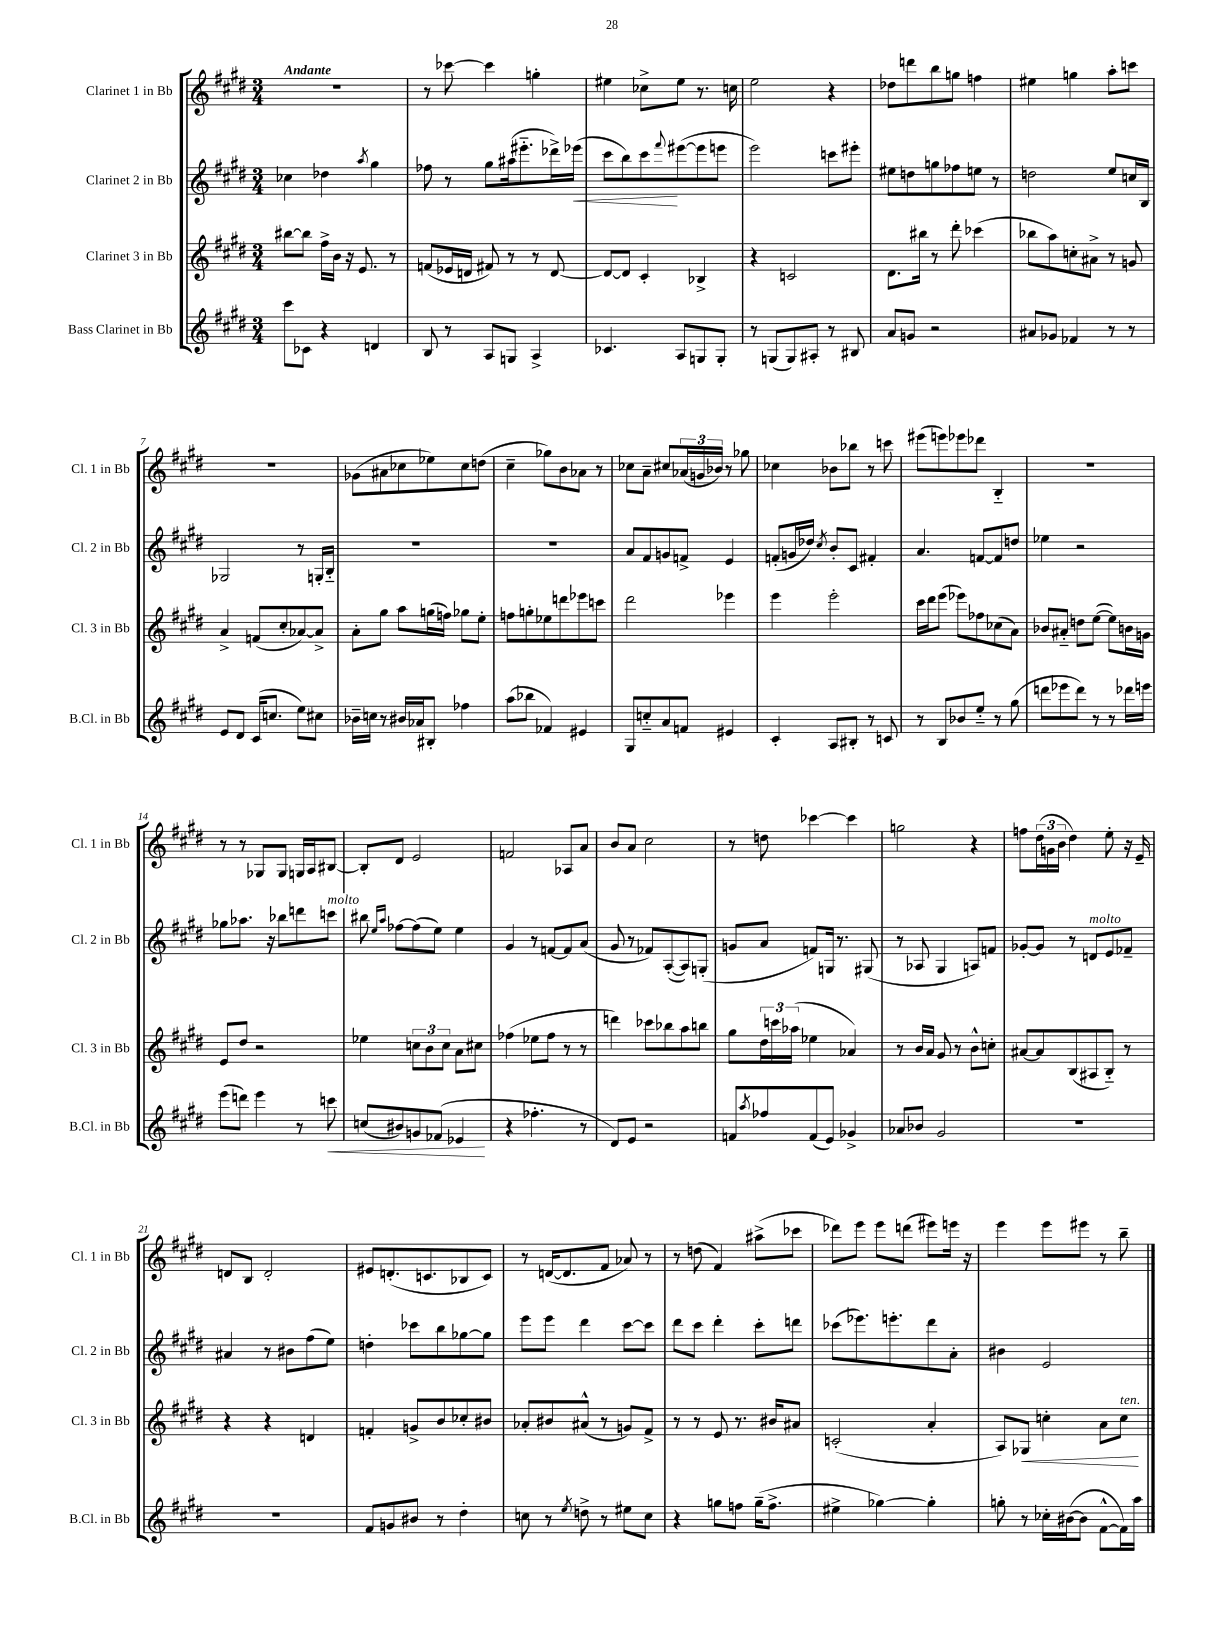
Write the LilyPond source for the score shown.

<<
\new StaffGroup <<
\new Staff = "s0" \with { instrumentName = "Clarinet 1 in Bb" shortInstrumentName = "Cl. 1 in Bb" } {
    \clef treble \key e \major \numericTimeSignature \time 3/4 \tempo "Andante"
    R2. |
    r8 ces'''8~ ces'''4 g''4-. |
    eis''4 ces''8-> eis''8 r8. c''16 |
    e''2 r4 |
    des''8 d'''8 b''8 g''8 f''4 |
    eis''4 g''4 a''8-. c'''8 |
    R2. |
    ges'8( ais'8 ces''8 ees''8) ces''8 d''8( |
    cis''4-- ges''8) b'8 aes'8 r8 |
    ces''8 a'8-- cis''8 \tuplet 3/2 { aes'16( g'16 bes'16) } r8 ges''8 |
    ces''4 bes'8 bes''8 r8 c'''8 |
    eis'''8( e'''8) ees'''8 des'''8 b4-_ |
    R2. |
    r8 r8 ges8 ges8 g16 a16 bis8~ |
    bis8-. dis'8 e'2 |
    f'2 aes8 a'8 |
    b'8 a'8 cis''2 |
    r8 d''8 ces'''4~ ces'''4 |
    g''2 r4 |
    f''8 \tuplet 3/2 { dis''16( g'16 b'16 } dis''4) e''8-. r16 e'16-- |
    d'8 b8 d'2-. |
    eis'8 d'8.-.( c'8. bes8 c'8) |
    r8 d'16~( d'8. fis'8 aes'8) r8 |
    r8 d''8( fis'4) ais''8->( ces'''8 |
    des'''8) e'''8 e'''8 d'''8( eis'''8) e'''16 r16 |
    e'''4 e'''8 eis'''8 r8 b''8-- \bar "|." |
}
\new Staff = "s1" \with { instrumentName = "Clarinet 2 in Bb" shortInstrumentName = "Cl. 2 in Bb" } {
    \clef treble \key e \major \numericTimeSignature \time 3/4
    ces''4 des''4 \acciaccatura { a''8 } gis''4 |
    fes''8 r8 gis''8 ais''16( eis'''8.-_ des'''16->) ees'''16\<( |
    cis'''8 b''8) cis'''8\! \appoggiatura { fis'''8 } eis'''8~( eis'''8 e'''8 |
    e'''2) c'''8 eis'''8-. |
    eis''8 d''8 g''8 fes''8 e''8 r8 |
    d''2 e''8 c''16 b16 |
    ges2 r8 g16-. b16-_ |
    R2. |
    R2. |
    a'8 fis'8 g'8 f'8-> e'4 |
    f'8-.( g'16 des''16) \acciaccatura { cis''8 } b'8-. cis'8 fis'4-. |
    a'4. f'8~ f'8 d''8 |
    ees''4 r2 |
    ges''8 aes''8. r16 bes''8 d'''8 c'''8^\markup { \italic "molto" } |
    bis''8 \grace { e''16 a''16 } fes''8~ fes''8( e''8) e''4 |
    gis'4 r8 f'8~ f'8 a'8( |
    gis'8 r8 fes'8) a8~-.( a8) g8-.( |
    g'8 a'8 f'8) g16 r8. gis8( |
    r8 aes8 gis4 a8) f'8 |
    ges'8~-. ges'8 r8 d'8^\markup { \italic "molto" } e'8 fes'8-- |
    ais'4 r8 bis'8 fis''8( e''8) |
    d''4-. ces'''8 b''8 ges''8~ ges''8 |
    e'''8 e'''8 dis'''4 cis'''8~ cis'''8 |
    dis'''8 cis'''8 dis'''4-. cis'''8-. d'''8 |
    ces'''8( ees'''8.) e'''8.-. dis'''8 a'8-. |
    bis'4 e'2 \bar "|." |
}
\new Staff = "s2" \with { instrumentName = "Clarinet 3 in Bb" shortInstrumentName = "Cl. 3 in Bb" } {
    \clef treble \key e \major \numericTimeSignature \time 3/4
    bis''8~ bis''8 fis''16-> b'16 r16 e'8. r8 |
    f'8( ees'16 d'16 fis'8) r8 r8 d'8~ |
    d'8~ d'8 cis'4-. bes4-> |
    r4 c'2 |
    dis'8. bis''16 r8 dis'''8-. ces'''4( |
    bes''8 a''8) c''8-. ais'8-> r8 g'8 |
    a'4-> f'8( cis''8-. aes'8~) aes'8-> |
    a'8-. gis''8 a''8 g''16( f''16) ges''8 e''8-. |
    f''8 g''8-. ees''8 d'''8 ees'''8 c'''8 |
    dis'''2 ees'''4 |
    e'''4 e'''2-. |
    cis'''16 dis'''16 e'''8( ees'''8) fes''8 ces''8( a'8) |
    bes'8 ais'8-_ d''8 e''8~( e''8) b'16 g'16 |
    e'8 dis''8 r2 |
    ees''4 \tuplet 3/2 { c''8 b'8 c''8 } a'8 cis''8 |
    fes''4( ees''8 fes''8 r8 r8 |
    d'''4) ces'''8 bes''8 a''8 b''8 |
    gis''8 \tuplet 3/2 { dis''16 c'''16 aes''16( } ees''4 aes'4) |
    r8 b'16 a'16 gis'8 r8 b'8-^ c''8-. |
    ais'8~ ais'8 b8( ais8 b8-_) r8 |
    r4 r4 d'4 |
    f'4-. g'8-> b'8 ces''8-. bis'8 |
    aes'8-. bis'8 ais'8-^( r8 g'8) fis'8-> |
    r8 r8 e'8 r8. bis'16 ais'8 |
    c'2-.( a'4-. |
    a8) ges8\< c''4-. a'8 c''8\!^\markup { \italic "ten." } \bar "|." |
}
\new Staff = "s3" \with { instrumentName = "Bass Clarinet in Bb" shortInstrumentName = "B.Cl. in Bb" } {
    \clef treble \key e \major \numericTimeSignature \time 3/4
    cis'''8 ces'8 r4 d'4 |
    b8 r8 a8 g8 a4-> |
    ces'4. a8 g8 g8-. |
    r8 g8( g8) ais8-. r8 bis8 |
    a'8 g'8 r2 |
    ais'8 ges'8 fes'4 r8 r8 |
    e'8 dis'8 cis'16( c''8. e''8) cis''8 |
    bes'16-- c''16 r8 bis'16 aes'16 bis8-. fes''4 |
    a''8( bes''8 fes'4) eis'4 |
    gis8 c''8-_ a'8 f'8 eis'4 |
    cis'4-. a8 bis8-. r8 c'8 |
    r8 b8 bes'8 e''8-_ r8 gis''8( |
    d'''8 ees'''8 d'''8) r8 r8 des'''16 e'''16 |
    e'''8( d'''8) e'''4 r8 c'''8\< |
    c''8( bis'8) g'8 fes'8( ees'4\! |
    r4 fes''4.-. r8 |
    dis'8) e'8 r2 |
    f'8 \acciaccatura { a''8 } fes''8 f'8( e'8) ges'4-> |
    aes'8 bes'8 gis'2 |
    R2. |
    R2. |
    fis'8 g'8 bis'8 r8 dis''4-. |
    c''8 r8 \acciaccatura { e''8 } d''8-> r8 eis''8 c''8 |
    r4 g''8 f''8 g''16--( f''8.-> |
    eis''4-> ges''4~) ges''4-. |
    g''8-. r8 ces''16-. bis'16~( bis'8 fis'8~-^ fis'16) a''16 \bar "|." |
}
>>
>>
